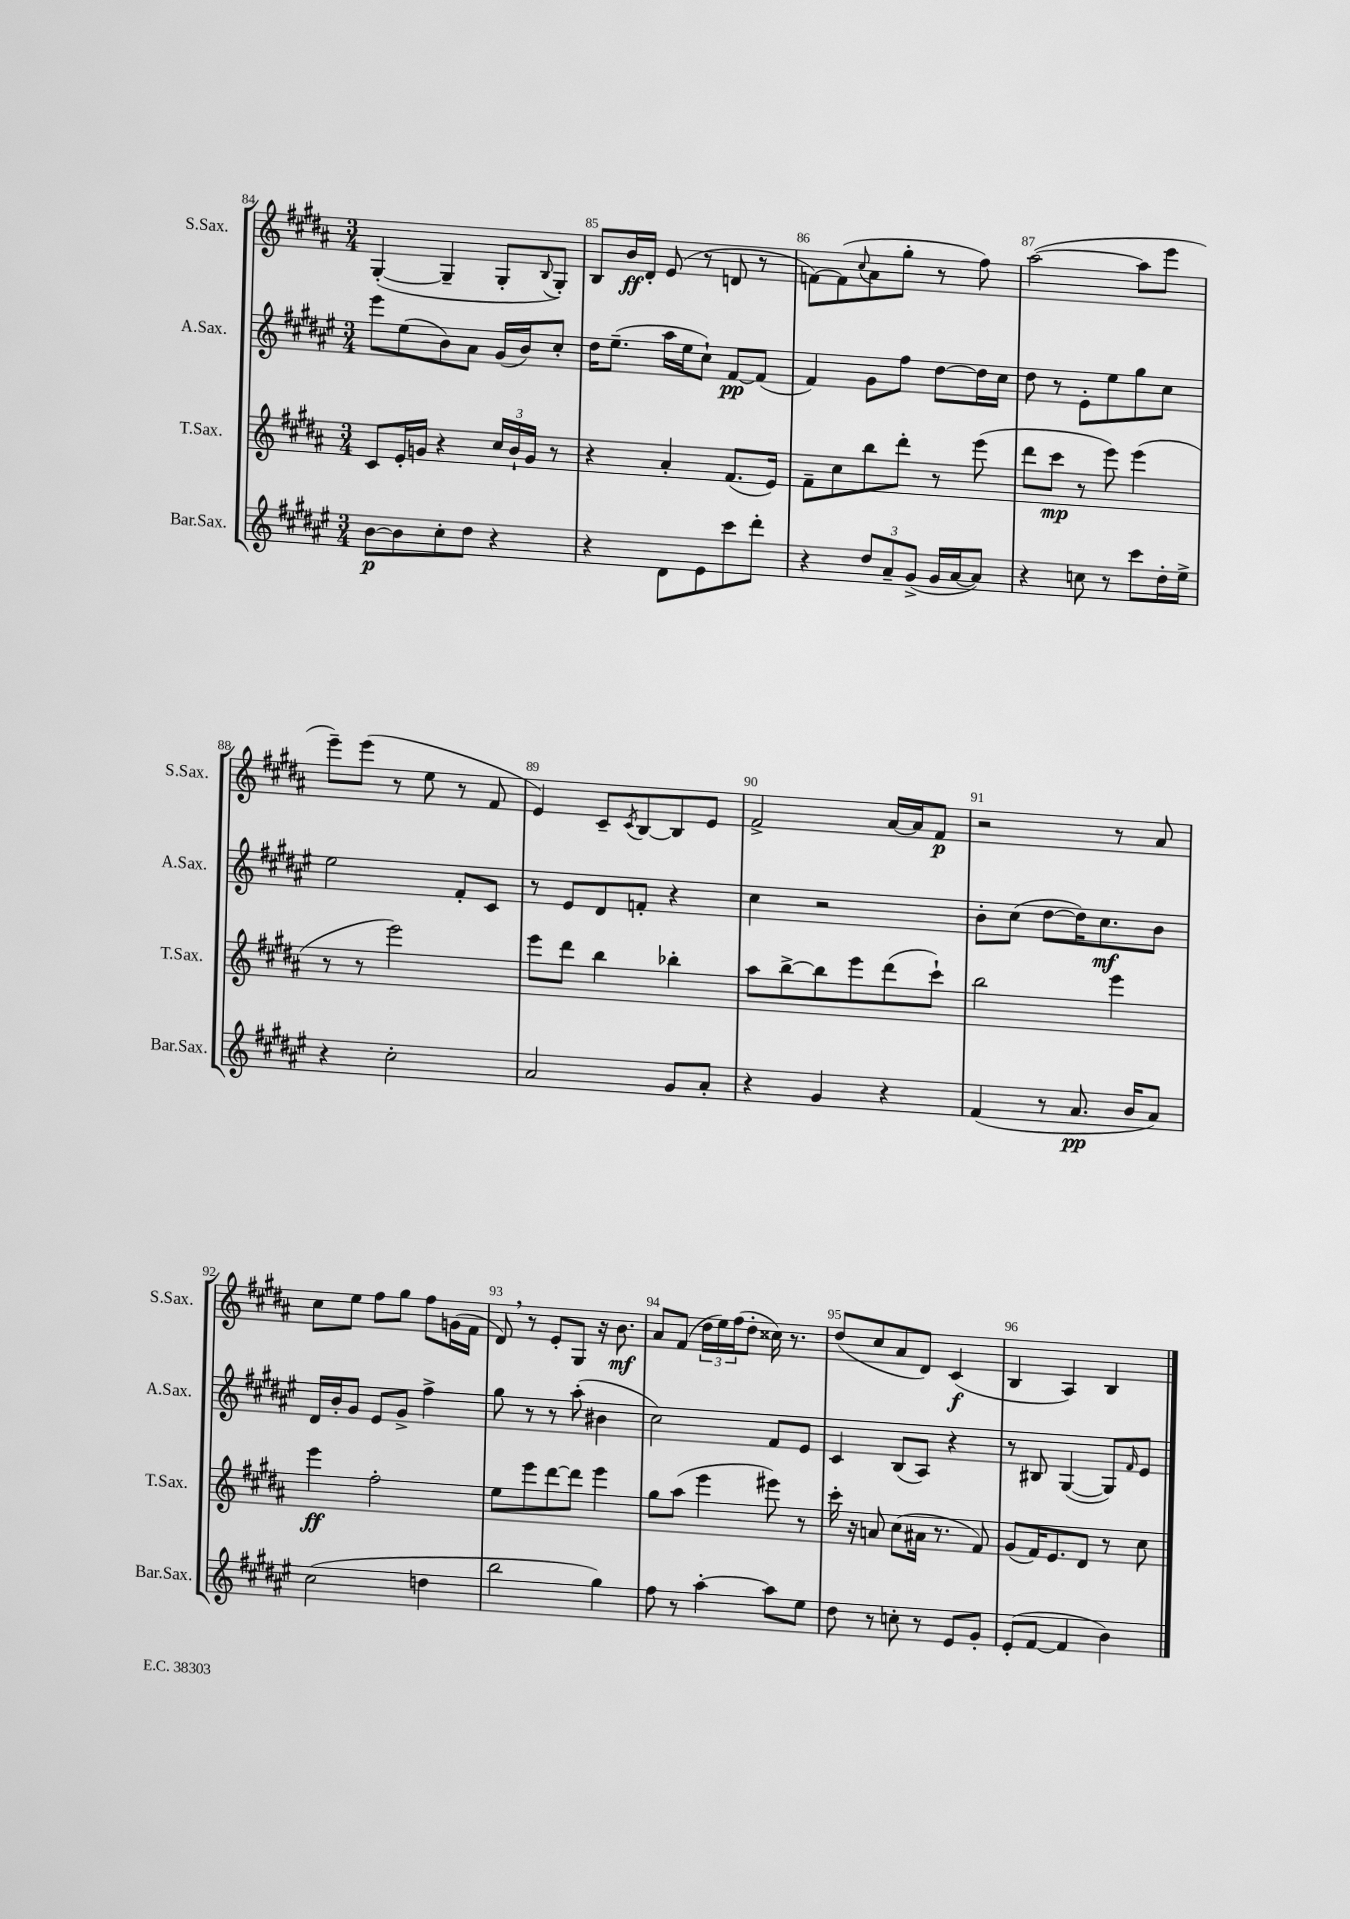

**kern	**kern	**kern	**kern
*staff4	*staff3	*staff2	*staff1
*clefG2	*clefG2	*clefG2	*clefG2
*k[f#c#g#d#a#e#]	*k[f#c#g#d#a#]	*k[f#c#g#d#a#e#]	*k[f#c#g#d#a#]
*M3/4	*M3/4	*M3/4	*M3/4
[8b\L	8c#/L	8eee#\L	([4G#'/
8b\]	16e'/L	(8ee#\	.
.	16g/JJ	.	.
8cc#'\	4r	8b\)	4G#~/]
8dd#\J	.	8a#\J	.
4r	24cc#/LL	(16g#/LL	8G#'/L
.	24b`/	.	.
.	.	16b/J)	.
.	24g/JJ	.	.
.	.	.	8qqB/
.	8r	8cc#'/J	8G#'/J)
=	=	=	=
4r	4r	16dd#\LK	8B/L
.	.	(8.ee#~\J	.
.	.	.	16b/L
.	.	.	16d#'/JJ
8d#\L	4a#'/	16aa#\LL	(8e/
.	.	16ee#\J	.
8e#\	.	8cc#`\J)	8r
8ccc#\	(8.f#/L	[8f#/L	8d/
8ddd#'\J	.	(8f#/]J	8r
.	16e/Jk)	.	.
=	=	=	=
4r	8f#~\L	4f#/)	[8f\L)
.	8cc#\	.	(8f\]
.	.	.	8qqcc#/
12dd#/L	8bb\	8g#\L	8a#\
12a#~/	.	.	.
.	8ddd#'\J	8ff#\J	8gg#'\J
(12g#^/J	.	.	.
16g#/LL	8r	[8dd#\L	8r
[16a#/J	.	.	.
8a#/]J)	(8eee\	16dd#\]L	8ff#\)
.	.	16cc#\JJ	.
=	=	=	=
4r	8ddd#\L	8dd#\	([2aa#\
.	8ccc#\J	8r	.
8cc\	8r	8e#'\L	.
8r	8eee\)	8ee#\	.
8ccc#\L	(4eee\	8gg#\	8aa#\]L
16dd#'\L	.	8cc#\J	8eee\J
16ee#^\JJ	.	.	.
=	=	=	=
4r	8r	2ee#\	8eee~\L)
.	8r	.	(8eee\J
2cc#'\	2eee\)	.	8r
.	.	.	8ee\
.	.	8f#'/L	8r
.	.	8c#/J	8f#/
=	=	=	=
2a#/	8eee\L	8r	4e/)
.	8ddd#\J	8e#/L	.
.	4bb\	8d#/	8c#~/L
.	.	.	8qc#/
.	.	8f'/J	[8B/
8g#/L	4bb-'\	4r	8B/]
8a#'/J	.	.	8e/J
=	=	=	=
4r	8aa#\L	4cc#\	2f#^/
.	[8bb^\	.	.
4g#/	8bb\]	2r	.
.	8eee\	.	.
4r	(8ddd#\	.	[16a#/LL
.	.	.	16a#/]J
.	8ccc#`\J)	.	8f#/J
=	=	=	=
(4f#/	2bb\	8b'\L	2r
.	.	(8cc#\J	.
8r	.	[8dd#\L	.
8.a#/	.	16dd#\]K)	.
.	.	8.cc#\	.
.	4eee\	.	8r
16b/LK	.	.	.
8a#/J)	.	8b\J	8a#/
=	=	=	=
(2cc#\	4eee\	16d#/LL	8cc#\L
.	.	16b'/J	.
.	.	8g#/J	8ee\J
.	2ff#'\	8e#/L	8ff#\L
.	.	8g#^/J	8gg#\J
4dd\	.	4ff#^\	8ff#\L
.	.	.	(16g\L
.	.	.	16f#\JJ
=	=	=	=
2bb\	8ee\L	8gg#\	8d#/)
.	8eee\	8r	8r
.	[8ddd#\	8r	8e'/L
.	8ddd#\]J	(8aa#'\	8G#/J
4gg#\)	4eee\	4b#\	16r
.	.	.	8.b\
=	=	=	=
8ff#\	8gg#\L	2cc#\)	8a#/L
8r	(8aa#\J	.	(8f#/J
[4aa#'\	4eee\	.	24dd#\LL
.	.	.	24ee\)
.	.	.	(24ff#\J
.	.	.	8dd#'\J
8aa#\]L	8eee#\)	8f#/L	16cc##\)
.	.	.	8.r
8ee#\J	8r	8e#/J	.
=	=	=	=
8dd#\	16ccc#'\	4c#/	(8dd#/L
.	16r	.	.
8r	8a/	.	8cc#/
8cc'\	(8cc#\L	(8B/L	8a#/
8r	16a#\Jk	8A#/J)	8d#/J)
.	8.r	.	.
8e#/L	.	4r	(4c#/
8g#'/J	8f#/)	.	.
=	=	=	=
(8e#'/L	(8g#/L	8r	4B/
[8f#/J	16f#/K)	8B#/	.
.	8.e/	.	.
4f#/]	.	([4G#/	4A#/)
.	8d#/J	.	.
4b\)	8r	8G#/]L)	4B/
.	.	16qqf#/	.
.	8cc#\	8e#/J	.
==	==	==	==
*-	*-	*-	*-
